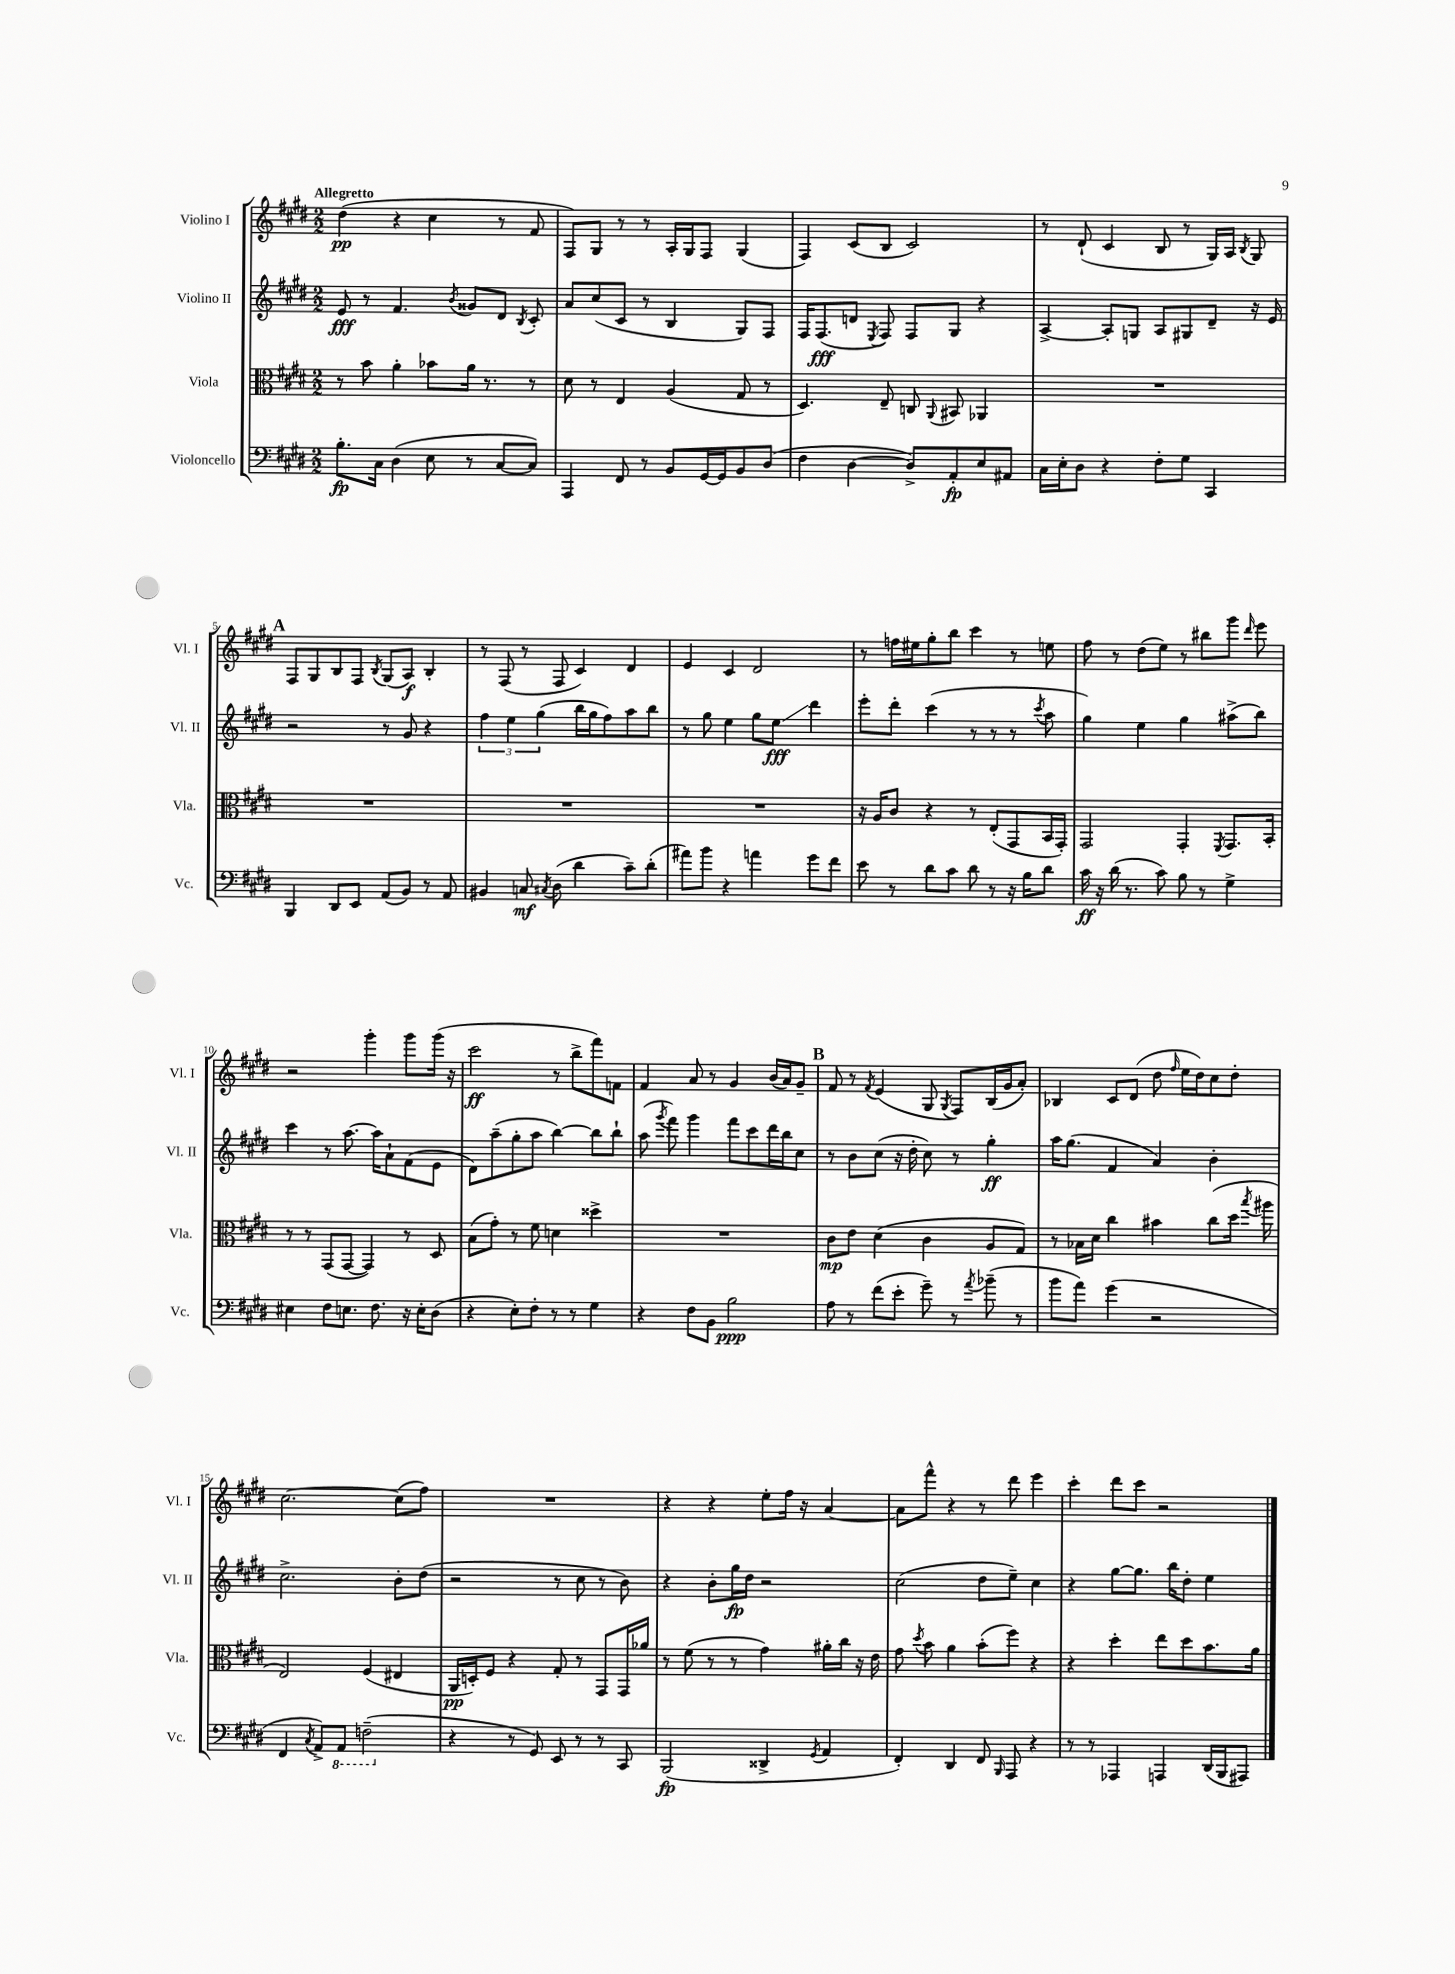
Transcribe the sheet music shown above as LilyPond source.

<<
\new StaffGroup <<
\new Staff = "s0" \with { instrumentName = "Violino I" shortInstrumentName = "Vl. I" } {
    \clef treble \key e \major \numericTimeSignature \time 2/2 \tempo "Allegretto"
    \autoBeamOff dis''4\pp( r4 cis''4 r8 fis'8 |
    fis8[) gis8] r8 r8 a16[-. gis16 fis8] gis4( |
    fis4) cis'8[( b8] cis'2) |
    r8 dis'8-!( cis'4 b8 r8 gis16[) a16] \acciaccatura { b8 } gis8 |
    \mark \markup { \bold "A" } fis8[ gis8 b8 fis8] \acciaccatura { b8 } gis8[( a8]\f) b4-. |
    r8 fis8( r8 fis8 cis'4) dis'4 |
    e'4 cis'4 dis'2 |
    r8 f''16[ eis''16 gis''8-. b''8] cis'''4 r8 e''8 |
    fis''8 r8 dis''8[( e''8]) r8 bis''8[ gis'''8] \grace { dis'''16 } e'''8 |
    r2 gis'''4-. gis'''8[ gis'''16]( r16 |
    cis'''2\ff r8 b''8[-> fis'''8) f'8] |
    fis'4 a'8 r8 gis'4 b'16[( a'16) gis'8]-- |
    \mark \markup { \bold "B" } fis'8 r8 \acciaccatura { fis'8 } e'4( gis8 \acciaccatura { gis8 } fis8[) b16( gis'16 a'8]-.) |
    bes4 cis'8[ dis'8]( dis''8 \grace { fis''16 } e''16[ dis''16) cis''8 dis''8]-. |
    cis''2.~ cis''8[( fis''8]) |
    R1 |
    r4 r4 e''8[-. fis''16] r16 a'4~ |
    a'8[ fis'''8]-^ r4 r8 dis'''8 e'''4 |
    cis'''4-. dis'''8[ cis'''8] r2 \bar "|." |
}
\new Staff = "s1" \with { instrumentName = "Violino II" shortInstrumentName = "Vl. II" } {
    \clef treble \key e \major \numericTimeSignature \time 2/2
    \autoBeamOff e'8\fff r8 fis'4. \acciaccatura { b'8 } gisis'8[ dis'8] \acciaccatura { b8 } cis'8-. |
    a'8[ cis''8( cis'8] r8 b4 gis8[) fis8] |
    fis16[ fis8.\fff( d'8] \acciaccatura { e8 } fis8) fis8[ gis8] r4 |
    a4~-> a8[-. g8] a8[ gis8 dis'8]-- r16 e'16 |
    \mark \markup { \bold "A" } r2 r8 gis'8 r4 |
    \tuplet 3/2 { fis''4 e''4 gis''4( } b''16[ gis''16 fis''8) a''8 b''8] |
    r8 gis''8 e''4 gis''8[ e''8]\glissando\fff dis'''4 |
    e'''8[-. dis'''8]-. cis'''4( r8 r8 r8 \acciaccatura { cis'''8 } a''8 |
    gis''4) e''4 gis''4 ais''8[->( b''8]) |
    cis'''4 r8 a''8.~ a''16[ a'8-! fis'8( e'8] |
    dis'8[) a''8--( gis''8-. a''8] b''4~) b''8[ b''8]-! |
    a''8( \acciaccatura { gis'''8 } fis'''8) gis'''4 fis'''8[ cis'''8 dis'''16 b''16 cis''8] |
    \mark \markup { \bold "B" } r8 b'8[ cis''8]( r16 dis''16-. cis''8) r8 gis''4-.\ff |
    a''16[ gis''8.]( fis'4 a'4) b'4-. |
    cis''2.-> b'8[-. dis''8]( |
    r2 r8 cis''8 r8 b'8) |
    r4 b'8[-. gis''16\fp dis''16] r2 |
    cis''2( dis''8[ e''8]--) cis''4 |
    r4 gis''8[~ gis''8.] b''16[ dis''8]-. e''4 \bar "|." |
}
\new Staff = "s2" \with { instrumentName = "Viola" shortInstrumentName = "Vla." } {
    \clef alto \key e \major \numericTimeSignature \time 2/2
    \autoBeamOff r8 b'8 a'4-. bes'8[ a'16] r8. r8 |
    dis'8 r8 e4 a4( gis8 r8 |
    dis4.) e8-- c8 \appoggiatura { a,8 } bis,8 aes,4 |
    R1 |
    \mark \markup { \bold "A" } R1 |
    R1 |
    R1 |
    r16 a16[ cis'8] r4 r8 e8[-.( gis,8 b,16 gis,16]-.) |
    gis,2 gis,4-. \acciaccatura { fis,8 } gis,8.[ b,16]-. |
    r8 r8 gis,8[( gis,8]~ gis,4) r8 dis8 |
    b8[( gis'8]-.) r8 fis'8 d'4 disis''4-> |
    R1 |
    \mark \markup { \bold "B" } cis'8[\mp e'8] dis'4( cis'4 a8[ gis8]) |
    r8 bes16[ dis'16] cis''4 bis'4 cis''8[( dis''16] \acciaccatura { b''8 } ais''16 |
    e2) fis4( eis4 |
    a,16[\pp d16-.) fis8] r4 gis8-. r8 gis,8[ gis,16 aes'16] |
    r8 fis'8( r8 r8 gis'4) ais'16[-. cis''16] r16 e'16 |
    gis'8 \acciaccatura { dis''8 } b'8 a'4 b'8[-.( fis''8]) r4 |
    r4 dis''4-. e''8[ dis''8 b'8. a'16] \bar "|." |
}
\new Staff = "s3" \with { instrumentName = "Violoncello" shortInstrumentName = "Vc." } {
    \clef bass \key e \major \numericTimeSignature \time 2/2
    \autoBeamOff b8.[-.\fp cis16] dis4( e8 r8 cis8[~ cis8]) |
    a,,4 fis,8 r8 b,8[ gis,16~ gis,16 b,8 dis8]( |
    fis4 dis4~ dis8[->) a,8-.\fp e8 ais,8] |
    cis16[ e16-. dis8] r4 fis8[-. gis8] cis,4 |
    \mark \markup { \bold "A" } b,,4 dis,8[ e,8] a,8[( b,8]) r8 a,8 |
    bis,4 c8\mf \acciaccatura { cis8 } dis8( dis'4 cis'8[--) dis'8]-.( |
    ais'8[) b'8] r4 a'4 gis'8[ fis'8] |
    e'8 r8 dis'8[ cis'8] dis'8 r8 r16 b16[ dis'8] |
    cis'16\ff r16 dis'16( r8. cis'8) b8 r8 gis4-> |
    eis4 fis8[ e8.] fis8. r16 e16[-. dis8]( |
    r4 e8[-.) fis8]-. r8 r8 gis4 |
    r4 fis8[ b,8] b2\ppp |
    \mark \markup { \bold "B" } a8 r8 fis'8[( e'8]-. gis'8--) r8 \acciaccatura { a'8 } bes'8--( r8 |
    b'8[ a'8]) gis'4( r2 |
    fis,4 \acciaccatura { cis8 } a,8[->) \ottava #-1 a,,8] f,2--( \ottava #0 |
    r4 r8 gis,8) e,8 r8 r8 cis,8 |
    b,,2\fp( disis,4-> \acciaccatura { gis,8 } a,4 |
    fis,4-.) dis,4 fis,8 \grace { b,,16 } a,,8 r4 |
    r8 r8 aes,,4 a,,4 dis,16[( b,,16 ais,,8]) \bar "|." |
}
>>
>>
